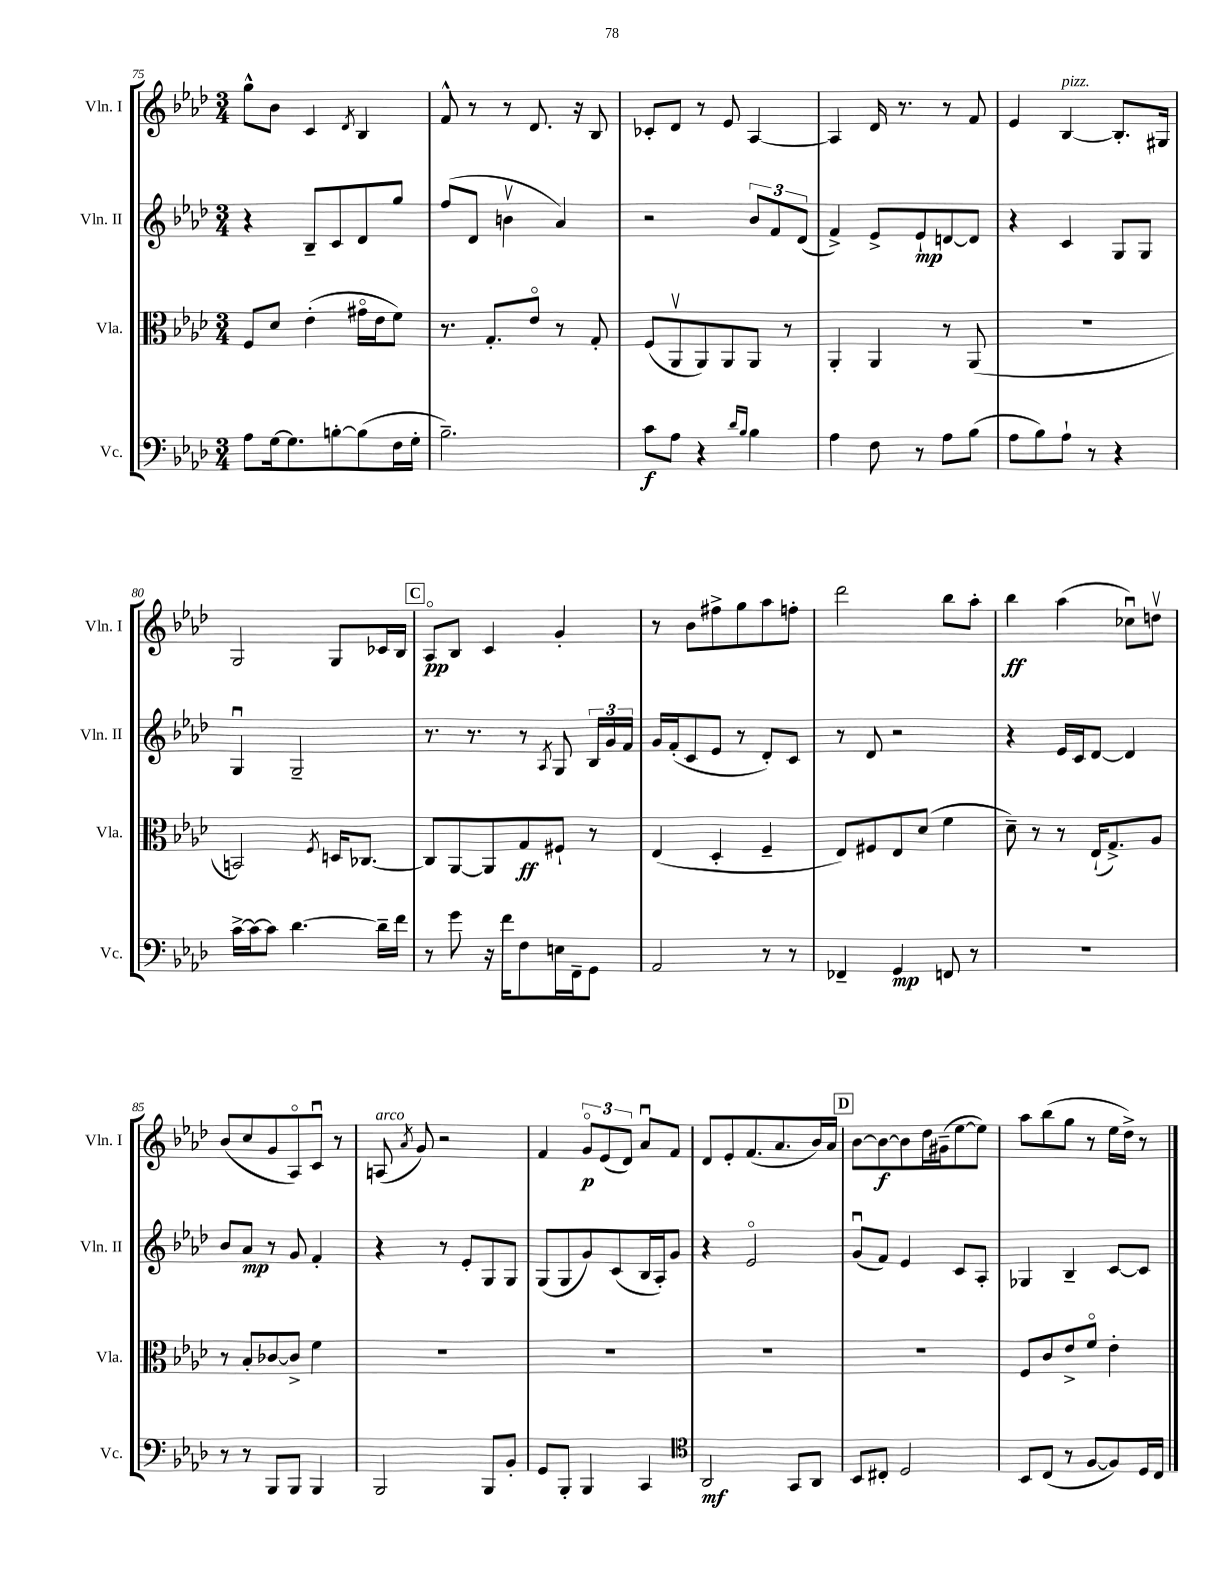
<<
\new StaffGroup <<
\new Staff = "s0" \with { instrumentName = "Vln. I" shortInstrumentName = "Vln. I" } {
    \clef treble \key aes \major \numericTimeSignature \time 3/4
    \autoBeamOff g''8[-^ bes'8] c'4 \acciaccatura { des'8 } bes4 |
    f'8-^ r8 r8 des'8. r16 bes8 |
    ces'8[-. des'8] r8 ees'8 aes4~ |
    aes4 des'16 r8. r8 f'8 |
    ees'4 bes4~^\markup { \italic "pizz." } bes8.[-. gis16] |
    g2 g8[ ces'16 bes16] |
    \mark \markup { \box "C" } aes8[\flageolet\pp bes8] c'4 g'4-. |
    r8 bes'8[ fis''8-> g''8 aes''8 f''8]-. |
    des'''2 bes''8[ aes''8]-. |
    bes''4\ff aes''4( ces''8[\downbow) d''8]\upbow |
    bes'8[( c''8 g'8 aes8\flageolet) c'8]\downbow r8 |
    a8^\markup { \italic "arco" }( \acciaccatura { aes'8 } g'8) r2 |
    f'4 \tuplet 3/2 { g'8[\flageolet\p ees'8( des'8]) } aes'8[\downbow f'8] |
    des'8[ ees'8-. f'8.( aes'8. bes'16) aes'16] |
    \mark \markup { \box "D" } bes'8[~ bes'8~\f bes'8 des''16 gis'16--( ees''8~ ees''8]) |
    aes''8[ bes''8( g''8] r8 ees''16[ des''16]->) r8 \bar "|." |
}
\new Staff = "s1" \with { instrumentName = "Vln. II" shortInstrumentName = "Vln. II" } {
    \clef treble \key aes \major \numericTimeSignature \time 3/4
    \autoBeamOff r4 bes8[-- c'8 des'8 g''8] |
    f''8[( des'8] b'4\upbow aes'4) |
    r2 \tuplet 3/2 { bes'8[ f'8 des'8]( } |
    f'4->) ees'8[-> ees'8-!\mp d'8~ d'8] |
    r4 c'4 g8[ g8] |
    g4\downbow g2-- |
    \mark \markup { \box "C" } r8. r8. r8 \acciaccatura { aes8 } g8 \tuplet 3/2 { bes16[ g'16 f'16] } |
    g'16[ f'16-.( c'8 ees'8] r8 des'8[-.) c'8] |
    r8 des'8 r2 |
    r4 ees'16[ c'16 des'8]~ des'4 |
    bes'8[ aes'8]\mp r8 g'8 f'4-. |
    r4 r8 ees'8[-. g8 g8] |
    g8[( g8 g'8) c'8( bes16 aes16-.) g'8] |
    r4 ees'2\flageolet |
    \mark \markup { \box "D" } g'8[\downbow( f'8]) ees'4 c'8[ aes8]-. |
    ges4 bes4-- c'8[~ c'8] \bar "|." |
}
\new Staff = "s2" \with { instrumentName = "Vla." shortInstrumentName = "Vla." } {
    \clef alto \key aes \major \numericTimeSignature \time 3/4
    \autoBeamOff f8[ des'8] ees'4-.( gis'16[\flageolet ees'16 f'8]) |
    r8. g8.[-. ees'8]\flageolet r8 g8-. |
    f8[( aes,8\upbow aes,8) aes,8 aes,8] r8 |
    aes,4-. aes,4 r8 aes,8( |
    R2. |
    b,2) \acciaccatura { f8 } d16[ ces8.]~ |
    \mark \markup { \box "C" } ces8[ aes,8~ aes,8 g8\ff fis8]-! r8 |
    ees4( des4-. f4-- |
    ees8[) fis8 ees8 des'8]( f'4 |
    des'8--) r8 r8 ees16[-!( g8.->) aes8] |
    r8 bes8[-. ces'8~ ces'8]-> f'4 |
    R2. |
    R2. |
    R2. |
    \mark \markup { \box "D" } R2. |
    f8[ c'8 ees'8-> f'8]\flageolet ees'4-. \bar "|." |
}
\new Staff = "s3" \with { instrumentName = "Vc." shortInstrumentName = "Vc." } {
    \clef bass \key aes \major \numericTimeSignature \time 3/4
    \autoBeamOff aes8[ g16~ g8. b8~-. b8( f16 g16]-. |
    bes2.--) |
    c'8[\f aes8] r4 \grace { des'16[ bes16] } bes4 |
    aes4 f8 r8 aes8[ bes8]( |
    aes8[ bes8) aes8]-! r8 r4 |
    c'16[~-> c'16~ c'8] des'4.~ des'16[-- f'16] |
    \mark \markup { \box "C" } r8 g'8 r16 f'16[ f8 e16 f,16-- g,8] |
    aes,2 r8 r8 |
    fes,4-- g,4\mp f,8 r8 |
    R2. |
    r8 r8 bes,,8[ bes,,8] bes,,4 |
    bes,,2 bes,,8[ bes,8]-. |
    g,8[ bes,,8]-. bes,,4 c,4 |
    \clef tenor aes,2\mf g,8[ aes,8] |
    \mark \markup { \box "D" } bes,8[ cis8]-. des2 |
    bes,8[ c8]( r8 f8[~ f8) des16 c16] \bar "|." |
}
>>
>>
\layout { \context { \Score currentBarNumber = #75 } }
